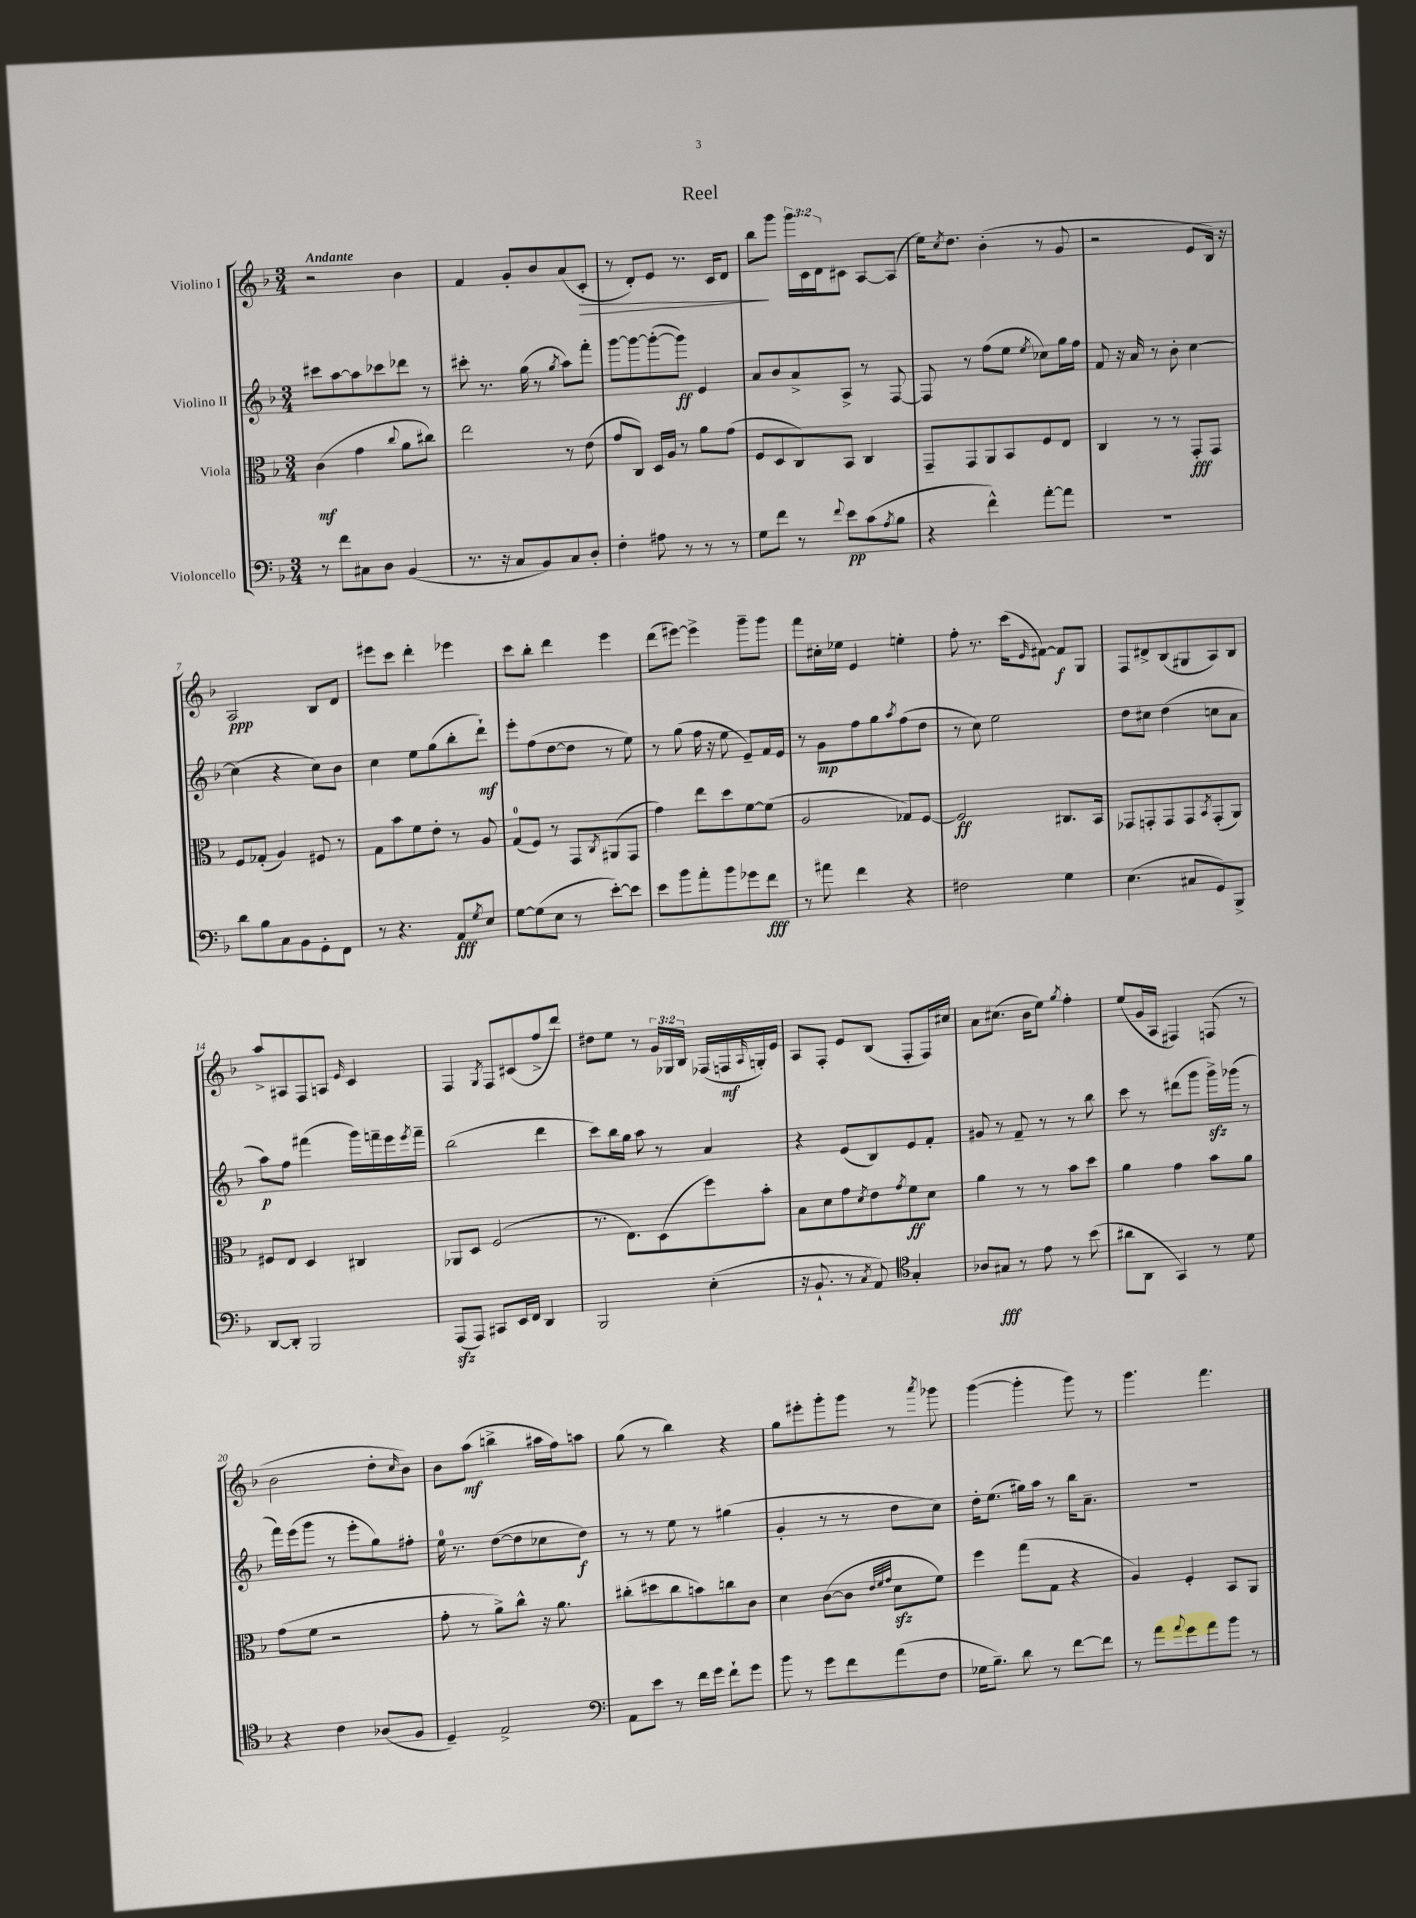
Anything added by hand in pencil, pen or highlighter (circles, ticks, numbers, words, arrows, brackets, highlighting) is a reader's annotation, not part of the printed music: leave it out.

**kern	**dynam	**kern	**dynam	**kern	**dynam	**kern	**dynam
*part4	*part4	*part3	*part3	*part2	*part2	*part1	*part1
*staff4	*staff4	*staff3	*staff3	*staff2	*staff2	*staff1	*staff1
*I"Violoncello	*	*I"Viola	*	*I"Violino II	*	*I"Violino I	*
*clefF4	*	*clefC3	*	*clefG2	*	*clefG2	*
*k[b-]	*	*k[b-]	*	*k[b-]	*	*k[b-]	*
*M3/4	*	*M3/4	*	*M3/4	*	*M3/4	*
=1	=1	=1	=1	=1	=1	=1	=1
!	!	!	!	!	!	!LO:TX:a:B:t=Andante	!
8r	.	(4c\	mf	8ccc#X\L	.	2r	.
8f\L	.	.	.	[8aa\	.	.	.
8C#X\	.	4g\	.	8aa\]	.	.	.
8D\J	.	.	.	8ccc-X\	.	.	.
.	.	8qqcc/	.	.	.	.	.
(4BB-/	.	8a\L	.	8ddd-X\J	.	4b-\	.
.	.	8cc#X\J)	.	8r	.	.	.
=2	=2	=2	=2	=2	=2	=2	=2
8.r	.	2ee\	.	8ccc#X'\	.	4f/	.
.	.	.	.	8.r	.	.	.
16r	.	.	.	.	.	.	.
8C/L	.	.	.	.	.	8g'/L	.
.	.	.	.	(16gg\	.	.	.
8BB-/)	.	.	.	8r	.	8b-/	.
.	.	.	.	8qgg/	.	.	.
8C/	.	8r	.	8aa\L)	.	(8a/	.
!	!	!	!	!	!	!	!LO:HP:b
8D'/J	.	(8e\	.	8fff'\J	.	8c'/J	>
=3	=3	=3	=3	=3	=3	=3	=3
4F'\	.	8g/L	.	[8ggg\L	.	8r	.
.	.	8C/J)	.	8ggg\_	.	8d'/L)	.
8A#X\	.	16D/LL	.	(8ggg'\_	.	8e/J	.
.	.	16A/JJ	.	.	.	.	.
8r	.	8r	.	8ggg\J])	ff	8.r	.
8r	.	8a\L	.	4e/	.	.	.
.	.	.	.	.	.	16c/KL	.
8r	.	(8g\J	.	.	.	8d/J	.
=4	=4	=4	=4	=4	=4	=4	=4
8G\L	.	8F/L	.	8a/L	.	8bb-\L	.
8f\J	.	8D/	.	8b-/	.	8ggg\J	]
8r	.	8C/)	.	8a^/	.	24ggg\LL	.
.	.	.	.	.	.	24c\	.
.	.	.	.	.	.	24d\J	.
8qqf/	.	.	.	.	.	.	.
8e\L	pp	8BB-/J	.	8A^/J	.	8c#X\J	.
(8c\	.	4C/	.	8r	.	[8A/L	.
8qA/	.	.	.	.	.	.	.
8B-\J	.	.	.	[8F/	.	(8A/J]	.
=5	=5	=5	=5	=5	=5	=5	=5
4r	.	8GG~/L	.	8F/]	.	16ee\KL)	.
.	.	.	.	.	.	8qcc/	.
.	.	.	.	.	.	8.dd\J	.
.	.	8GG/	.	8r	.	.	.
4f^^\)	.	8AA/	.	(8ff\L	.	(4b-'\	.
.	.	8BB-/	.	8ee\J	.	.	.
.	.	.	.	8qee/	.	.	.
[8a'\L	.	8F/	.	8cc-X\L)	.	8r	.
8a\J]	.	8E/J	.	16gg\L	.	8g/	.
.	.	.	.	16ff\JJ	.	.	.
=6	=6	=6	=6	=6	=6	=6	=6
2.r	.	4C/	.	8f/	.	2r	.
.	.	.	.	16r	.	.	.
.	.	.	.	16a/	.	.	.
.	.	8r	.	8r	.	.	.
.	.	8r	.	8b-'\	.	.	.
.	.	8GG'/L	fff	[4cc\	.	8e/L	.
.	.	8GG/J	.	.	.	16B-/Jk)	.
.	.	.	.	.	.	16r	.
!!LO:LB:g=z
=7	=7	=7	=7	=7	=7	=7	=7
8d\L	.	8F/L	.	(4cc\]	.	2A/	ppp
8B-\	.	(8G-X'/J	.	.	.	.	.
8C\	.	4A/)	.	4r	.	.	.
8BB-\	.	.	.	.	.	.	.
8GG'\	.	8F#X/	.	8cc\L)	.	8B-/L	.
8FF\J	.	8r	.	8b-\J	.	8d/J	.
=8	=8	=8	=8	=8	=8	=8	=8
8r	.	8G\L	.	4cc\	.	8eee#X\L	.
4.r	.	8b-\	.	.	.	8ccc\J	.
.	.	8f\	.	8ee\L	.	4ddd'\	.
.	.	8e'\J	.	(8gg\	.	.	.
8AA/L	fff	8r	.	8bb-'\	.	4eee-X\	.
8qG/	.	.	.	.	.	.	.
8E/J	.	8A/	.	8ddd`\J)	mf	.	.
=9	=9	=9	=9	=9	=9	=9	=9
[8G\L	.	(8G/L	.	8eee'\L	.	8ccc\L	.
(8G\]	.	8F/J)	.	(8ff\	.	8bb-'\J	.
8E\J	.	8r	.	[8dd\	.	4ddd\	.
8r	.	8GG/L	.	8dd\J]	.	.	.
.	.	8qC/	.	.	.	.	.
[8e'\L)	.	(8AA#X/	.	8r	.	4eee\	.
8e\J]	.	8GG/J	.	8ee\)	.	.	.
=10	=10	=10	=10	=10	=10	=10	=10
8e\L	.	4g\)	.	8r	.	(8ddd\L	.
8b-\	.	.	.	(8gg\	.	[8eee#X\J)	.
8a'\	.	8ee\L	.	16ff\	.	4eee#^\]	.
.	.	.	.	16r	.	.	.
8b-\	.	8dd\	.	8ee\	.	.	.
8g-X\	.	[8f\	.	8e~/L)	.	8ggg~\L	.
8f\J	fff	(8f\J]	.	16f/L	.	8ggg\J	.
.	.	.	.	16e/JJ	.	.	.
=11	=11	=11	=11	=11	=11	=11	=11
8r	.	2A/	.	8r	.	8fff\L	.
8a#X\	.	.	.	8g\L	mp	16cc#X'\L	.
.	.	.	.	.	.	16ee-X\JJ	.
4f\	.	.	.	8ff\	.	4e/	.
.	.	.	.	8gg\	.	.	.
.	.	.	.	8qaa/	.	.	.
4r	.	8G-X/L)	.	(8ff\	.	4een'\	.
.	.	[8F/J	.	8dd\J	.	.	.
=12	=12	=12	=12	=12	=12	=12	=12
2F#X\	.	2F/]	ff	8r	.	8ff'\	.
.	.	.	.	8cc\)	.	8.r	.
.	.	.	.	2ee\	.	.	.
.	.	.	.	.	.	(16ccc\KL	.
.	.	.	.	.	.	16qqe/	.
.	.	.	.	.	.	[8f#X\J)	.
4G\	.	8.C#X/L	.	.	.	8f#/L]	f
.	.	.	.	.	.	8G/J	.
.	.	16BB-/Jk	.	.	.	.	.
=13	=13	=13	=13	=13	=13	=13	=13
(4.E\	.	8GG-X/L	.	8dd\L	.	8F/L	.
.	.	8GGn'/	.	8cc#X\J	.	8d#X^/	.
.	.	8GG/	.	(4dd\	.	(8B-/	.
8C#X/L	.	8GG/	.	.	.	8G#X/	.
.	.	8qBB-/	.	.	.	.	.
8GG/)	.	(8GG'/	.	8ccn\L	.	8A/)	.
8BBB-^/J	.	8AA/J)	.	8a\J	.	8B-/J	.
!!LO:LB:g=z
=14	=14	=14	=14	=14	=14	=14	=14
[8DD/L	.	8F#X/L	.	8aa\L)	p	8aa^/L	.
8DD'/J]	.	8E/J	.	8ff\J	.	8A#X/	.
2BBB-/	.	4D/	.	(4fff#X\	.	8F/	.
.	.	.	.	.	.	8An/J	.
.	.	.	.	.	.	16qqe/	.
.	.	4C#X/	.	16ggg\LL)	.	4c/	.
.	.	.	.	16fffn~\	.	.	.
.	.	.	.	16eee\	.	.	.
.	.	.	.	8qeee/	.	.	.
.	.	.	.	16fff~\JJ	.	.	.
=15	=15	=15	=15	=15	=15	=15	=15
(8AAAzz/L	.	8AA-X/L	.	(2bb-\	.	4F/	.
8AAA/J)	.	8D/J	.	.	.	.	.
.	.	.	.	.	.	8qG/	.
8CC#X/L	.	(2F/	.	.	.	8F/L	.
16EE/L	.	.	.	.	.	(8c#X/	.
16FF/JJ	.	.	.	.	.	.	.
4DD/	.	.	.	4ddd\	.	8ff^/	.
.	.	.	.	.	.	8ddd/J)	.
=16	=16	=16	=16	=16	=16	=16	=16
2BBB-/	.	8.r	.	8ccc\L)	.	8dd#X\L	.
.	.	.	.	16bb-\L	.	8ee\J	.
.	.	8.E\L)	.	16gg\JJ	.	.	.
.	.	.	.	8aa\	.	8r	.
.	.	(8D\	.	8r	.	24g/LL	.
.	.	.	.	.	.	24G-X/	.
.	.	.	.	.	.	24B-/JJ	.
(4E'\	.	8ff\)	.	4a/	.	(16F-X/LL	.
.	.	.	.	.	.	16Fn/	mf
.	.	.	.	.	.	16qqA/	.
.	.	8b-'\J	.	.	.	16Gn'/)	.
.	.	.	.	.	.	16e/JJ	.
=17	=17	=17	=17	=17	=17	=17	=17
16r	.	8B-\L	.	4r	.	8A/L	.
8.BB-`/	.	.	.	.	.	.	.
.	.	8d\	.	.	.	8F'/J	.
8r	.	8g\	.	(8e/L	.	8e/L	.
8qC/	.	8qd/	.	.	.	.	.
8AA/)	.	8e\	.	8B-/)	.	(8B-/J	.
*clefC4	*	*	*	*	*	*	*
.	.	8qg/	.	.	.	.	.
4G'/	.	8f\	ff	8e/	.	8F'/L	.
.	.	8d\J	.	8f'/J	.	16F/L)	.
.	.	.	.	.	.	16cc#X/JJ	.
=18	=18	=18	=18	=18	=18	=18	=18
8A-X/L	.	4a\	.	8g#X/	.	8a\L	.
8G#X/J	fff	.	.	8r	.	(8.cc#X\J	.
8r	.	8r	.	8f~/	.	.	.
.	.	.	.	.	.	16b-\KL	.
8e\	.	8r	.	8r	.	8ee\J)	.
.	.	.	.	.	.	8qgg/	.
8r	.	8b-\L	.	8r	.	4ff'\	.
(8b-\	.	8dd\J	.	8bb-\	.	.	.
=19	=19	=19	=19	=19	=19	=19	=19
8a#X\L	.	4a\	.	8ccc\	.	(8ee/L	.
8AA\J	.	.	.	8r	.	16g/L	.
.	.	.	.	.	.	16A/JJ	.
4GG/)	.	4g\	.	(8ddd#X\L	.	4F#X/)	.
.	.	.	.	8ggg\J	.	.	.
8r	.	8b-\L	.	16gggzz^\LL)	.	(8Fn/	.
.	.	.	.	(16ggg-X\JJ	.	.	.
8d\	.	8a\J	.	8r	.	8r	.
!!LO:LB:g=z
=20	=20	=20	=20	=20	=20	=20	=20
4r	.	(8g\L	.	16fff\LL)	.	2b-\	.
.	.	.	.	(16eee\J	.	.	.
.	.	8f\J	.	8ggg\J	.	.	.
4c\	.	2r	.	8r	.	.	.
.	.	.	.	8eee'\L	.	.	.
(8A-X/L	.	.	.	8gg\)	.	8dd'\L	.
.	.	.	.	.	.	16qqcc/	.
8F/J	.	.	.	8ff#X'\J	.	8b-\J)	.
=21	=21	=21	=21	=21	=21	=21	=21
4D~/)	.	8g'\	.	16ee\	.	8b-\L	.
.	.	.	.	8.r	.	.	.
.	.	8r	.	.	.	(8aa\J	mf
2E^/	.	8a^\L)	.	([8dd\L	.	4bbn^\	.
.	.	8cc^^\J	.	8dd\]	.	.	.
.	.	16r	.	8cc-X\	.	16aa#X\LL	.
.	.	8.a\	.	.	.	16ff\J)	.
.	.	.	.	8dd\J)	f	8aan\J	.
=22	=22	=22	=22	=22	=22	=22	=22
*clefF4	*	*	*	*	*	*	*
8AA\L	.	(8cc#X'\L	.	8r	.	(8gg\	.
8e\J	.	8dd#X\	.	8r	.	8r	.
8r	.	8cc#\	.	8ee\	.	4bb-\)	.
16f\LL	.	8bn\)	.	8r	.	.	.
16g\JJ	.	.	.	.	.	.	.
8f`\L	.	8ccn\	.	(4gg#X\	.	4r	.
8g\J	.	8c\J	.	.	.	.	.
=23	=23	=23	=23	=23	=23	=23	=23
8b-\	.	4d\	.	4g'/	.	8gg\L	.
8r	.	.	.	.	.	8eee#X'\	.
8g\L	.	([8c\L	.	8r	.	8ggg'\	.
8f\	.	8c\J]	.	8r	.	8ggg\J	.
.	.	32qqe/LLL	.	.	.	.	.
.	.	32qqf/	.	.	.	.	.
.	.	32qqg/JJJ	.	.	.	.	.
(8a\	.	8dzz\L	.	8dd\L	.	8r	.
.	.	.	.	.	.	8qaaa/	.
8F\J	.	8f\J)	.	8cc\J)	.	8ggg-X\	.
=24	=24	=24	=24	=24	=24	=24	=24
16G-X\KL	.	4ff\	.	16dd'\KL	.	([4ggg\	.
8.B-~\J)	.	.	.	(8.ee\J	.	.	.
8d\	.	(8gg\L	.	16gg#X\LL)	.	4ggg'\]	.
.	.	.	.	16aa\JJ	.	.	.
8r	.	8G\J	.	8r	.	.	.
[8f\L	.	4r	.	16bb-\KL	.	8ggg\)	.
.	.	.	.	8.a~\J	.	.	.
8f\J]	.	.	.	.	.	8r	.
=25	=25	=25	=25	=25	=25	=25	=25
8r	.	4A/)	.	2.r	.	4.ggg\	.
8a\L	.	.	.	.	.	.	.
8qqa/	.	.	.	.	.	.	.
8g\	.	4F'/	.	.	.	.	.
8a\	.	.	.	.	.	4.fff\	.
8b-\J	.	8BB-/L	.	.	.	.	.
8r	.	8AA/J	.	.	.	.	.
==	==	==	==	==	==	==	==
*-	*-	*-	*-	*-	*-	*-	*-
